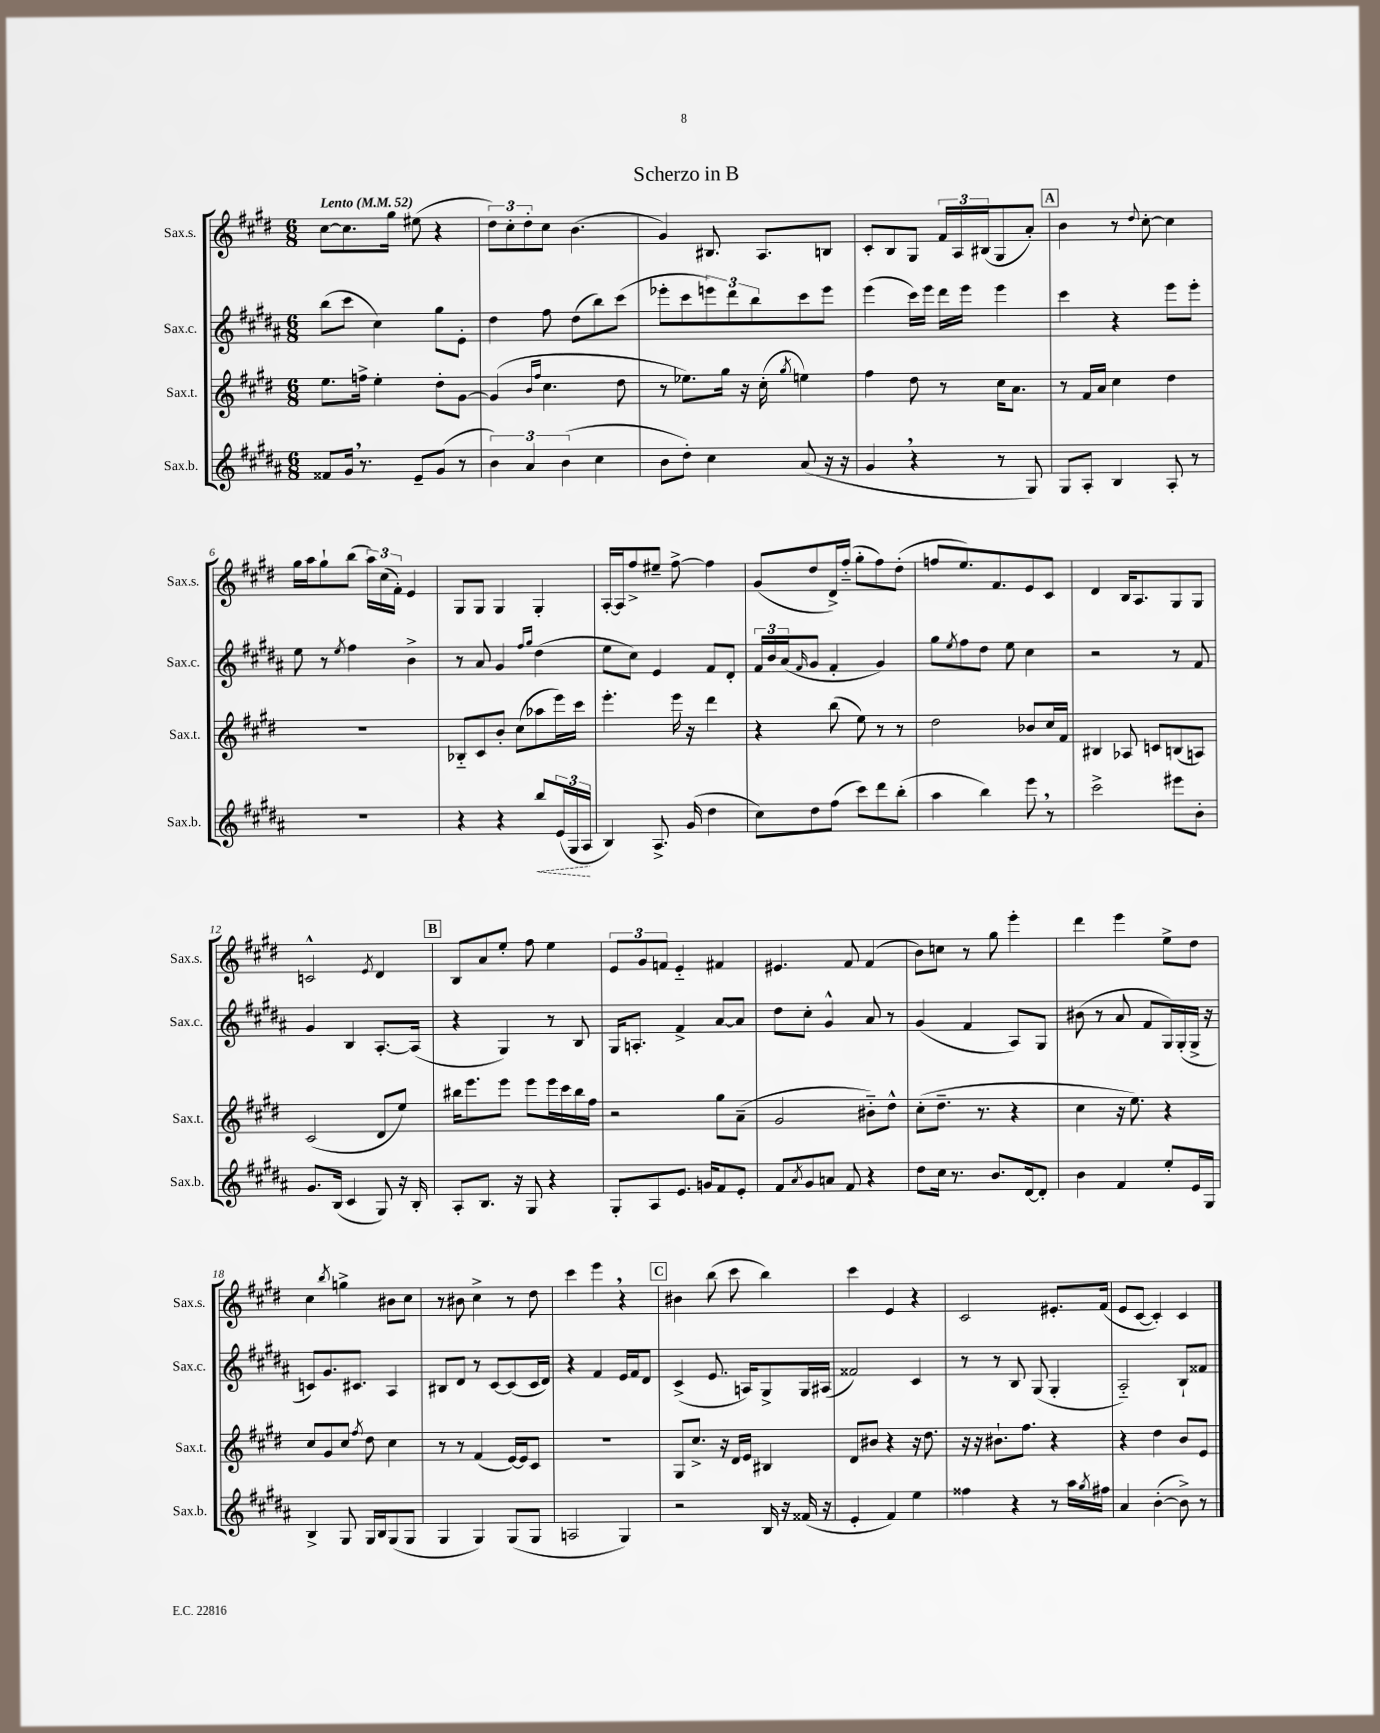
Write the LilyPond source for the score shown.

\header { title = "Scherzo in B" }
<<
\new StaffGroup <<
\new Staff = "s0" \with { instrumentName = "Sax.s." shortInstrumentName = "Sax.s." } {
    \clef treble \key e \major \numericTimeSignature \time 6/8 \tempo "Lento" 4 = 52
    cis''8~ cis''8. gis''16 eis''8( r4 |
    \tuplet 3/2 { dis''8) cis''8-. dis''8-. } cis''8 b'4.( |
    gis'4) bis8. a8. b8 |
    cis'8-. b8 gis8 \tuplet 3/2 { fis'16 a16 bis16( } gis8 a'8-.) |
    \mark \markup { \box "A" } b'4 r8 \appoggiatura { dis''8 } cis''8~-. cis''4 |
    gis''16 a''16 gis''8-! b''8( \tuplet 3/2 { a''16) cis''16( fis'16-.) } e'4 |
    gis8 gis8 gis4 gis4-. |
    a16~-. a16 fis''8-> eis''8-- fis''8~-> fis''4 |
    gis'8( dis''8 dis'16->) fis''16-_( gis''8-. fis''8) dis''8-.( |
    f''8 e''8.) fis'8. e'8 cis'8 |
    dis'4 b16 a8. gis8 gis8 |
    c'2-^ \acciaccatura { e'8 } dis'4 |
    \mark \markup { \box "B" } b8 a'8 e''8-. fis''8 e''4 |
    \tuplet 3/2 { e'8 gis'8 f'8 } e'4-_ fis'4 |
    eis'4. fis'8 fis'4( |
    b'8) c''8 r8 gis''8 e'''4-. |
    dis'''4 e'''4 e''8-> dis''8 |
    cis''4 \acciaccatura { b''8 } g''4-> bis'8 cis''8 |
    r8 bis'8 cis''4-> r8 dis''8 |
    cis'''4 e'''4 \breathe r4 |
    \mark \markup { \box "C" } bis'4 b''8( cis'''8 b''4) |
    cis'''4 e'4 r4 |
    cis'2 eis'8.-. fis'16( |
    e'8 cis'8~ cis'4-.) cis'4 \bar "|." |
}
\new Staff = "s1" \with { instrumentName = "Sax.c." shortInstrumentName = "Sax.c." } {
    \clef treble \key b \major \numericTimeSignature \time 6/8
    b''8( cis'''8 cis''4) gis''8 e'8-. |
    dis''4 fis''8 dis''8( b''8) cis'''8( |
    ees'''8-. cis'''8 \tuplet 3/2 { e'''8) dis'''8 b''8 } cis'''8 e'''8 |
    e'''4( cis'''16) e'''16 dis'''16 e'''16 e'''4 |
    \mark \markup { \box "A" } cis'''4 r4 e'''8 e'''8-. |
    e''8 r8 \acciaccatura { e''8 } fis''4 b'4-> |
    r8 ais'8 gis'4 \grace { fis''16 gis''16 } dis''4( |
    e''8 cis''8) e'4 fis'8 dis'8-. |
    \tuplet 3/2 { fis'16 b'16 ais'16( } \grace { fis'16 } gis'8 fis'4-. gis'4) |
    gis''8 \acciaccatura { e''8 } fis''8 dis''8 e''8 cis''4 |
    r2 r8 fis'8 |
    gis'4 b4 ais8.~-. ais16( |
    \mark \markup { \box "B" } r4 gis4) r8 b8 |
    gis16 a8.-. fis'4-> ais'8~ ais'8 |
    dis''8 cis''8-. gis'4-^ ais'8 r8 |
    gis'4( fis'4 ais8) gis8 |
    bis'8( r8 ais'8 fis'8 gis16) gis16-.( gis16-> r16 |
    c'8) gis'8. cis'8. ais4 |
    bis8 dis'8 r8 cis'8~ cis'8( cis'16 dis'16) |
    r4 fis'4 e'16 fis'16 dis'8 |
    \mark \markup { \box "C" } cis'4->( e'8. a16) gis8-> gis16 ais16( |
    fisis'2) cis'4 |
    r8 r8 b8 gis8( gis4-. |
    ais2-_) b8-! fisis'8 \bar "|." |
}
\new Staff = "s2" \with { instrumentName = "Sax.t." shortInstrumentName = "Sax.t." } {
    \clef treble \key e \major \numericTimeSignature \time 6/8
    e''8. f''16-> e''4-. dis''8-. gis'8~ |
    gis'4( \grace { b'16 fis''16 } cis''4. dis''8 |
    r8 ees''8.) gis''16 r16 cis''16-.( \acciaccatura { gis''8 } e''4) |
    fis''4 dis''8 r8 cis''16 a'8. |
    \mark \markup { \box "A" } r8 fis'16 a'16 cis''4 dis''4 |
    R2. |
    bes8-_ cis'8 b'8-. cis''8( aes''8 e'''16) cis'''16 |
    e'''4.-. e'''16 r16 dis'''4 |
    r4 b''8( e''8) r8 r8 |
    dis''2 bes'8 cis''16 fis'16 |
    bis4 aes8 c'8 b8( a8) |
    cis'2( dis'8 e''8) |
    \mark \markup { \box "B" } bis''16 e'''8. e'''8 e'''8 e'''16 cis'''16 bis''16 fis''16 |
    r2 gis''8 a'8--( |
    gis'2 bis'8-_) dis''8-^ |
    cis''8-.( dis''8.-- r8. r4 |
    cis''4 r16 e''8.) r4 |
    cis''8 gis'8 cis''8 \acciaccatura { fis''8 } dis''8 cis''4 |
    r8 r8 fis'4( e'16~) e'16 cis'8 |
    R2. |
    \mark \markup { \box "C" } gis8 cis''8.-> r16 dis'16 e'16 bis4 |
    dis'8 bis'8 r4 r16 dis''8. |
    r16 r16 bis'8.-! fis''8. r4 |
    r4 dis''4 b'8 e'8 \bar "|." |
}
\new Staff = "s3" \with { instrumentName = "Sax.b." shortInstrumentName = "Sax.b." } {
    \clef treble \key b \major \numericTimeSignature \time 6/8
    fisis'8 gis'16 \breathe r8. e'8-- gis'8( r8 |
    \tuplet 3/2 { b'4) ais'4 b'4( } cis''4 |
    b'8 dis''8-.) cis''4 ais'8( r16 r16 |
    gis'4 \breathe r4 r8 gis8) |
    \mark \markup { \box "A" } gis8 ais8-. b4 ais8-. r8 |
    R2. |
    r4 r4 \once \override Hairpin.style = #'dashed-line b''8\< \tuplet 3/2 { e'16( gis16 ais16\! } |
    b4) ais8.-> gis'16( dis''4 |
    cis''8) dis''8 fis''8( cis'''8) dis'''8 b''8-.( |
    ais''4 b''4) e'''8 \breathe r8 |
    cis'''2-> eis'''8 b'8-. |
    gis'8. b16( cis'4 gis8) r16 b16-. |
    \mark \markup { \box "B" } ais8-. b8. r16 gis8 r4 |
    gis8-. ais8 e'8. g'16 fis'8 e'8-. |
    fis'8 \acciaccatura { ais'8 } gis'8 a'8 fis'8 r4 |
    dis''8 cis''16 r8. b'8. dis'16~ dis'8-. |
    b'4 fis'4 e''8-. e'16 gis16 |
    b4-> gis8 gis16 b16 gis8( gis8 |
    gis4 gis4) gis8( gis8 |
    a2 gis4) |
    \mark \markup { \box "C" } r2 b16 r16 fisis'16( r16 |
    e'4-. fis'4) e''4 |
    fisis''4 r4 r8 ais''16 \acciaccatura { gis''8 } fis''16 |
    ais'4 b'4~-.( b'8->) r8 \bar "|." |
}
>>
>>
